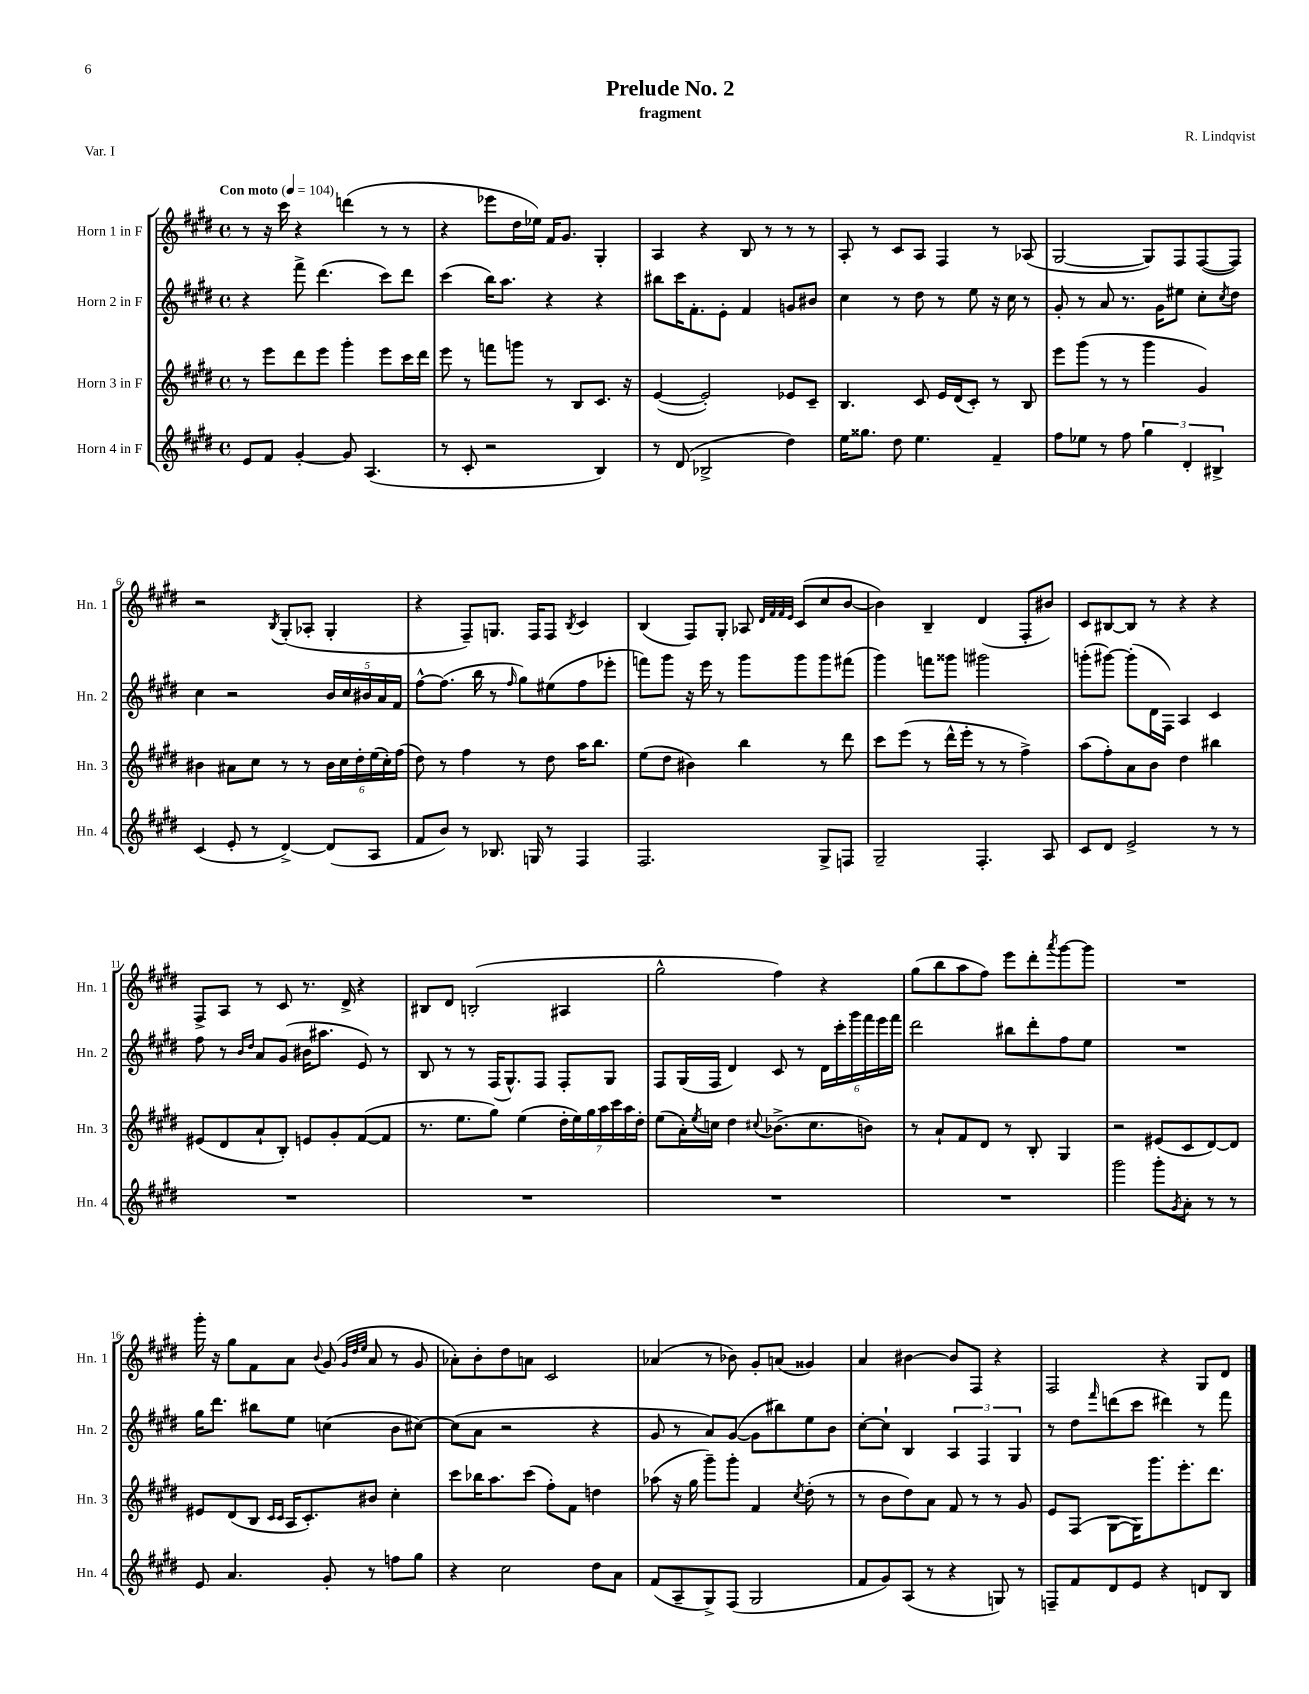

**kern	**kern	**kern	**kern
*staff4	*staff3	*staff2	*staff1
*clefG2	*clefG2	*clefG2	*clefG2
*k[f#c#g#d#]	*k[f#c#g#d#]	*k[f#c#g#d#]	*k[f#c#g#d#]
*M4/4	*M4/4	*M4/4	*M4/4
*met(c)	*met(c)	*met(c)	*met(c)
*MM104	*MM104	*MM104	*MM104
8e/L	8r	4r	8r
8f#/J	8eee\L	.	16r
.	.	.	16ccc#\
[4g#'/	8ddd#\	8fff#^\	4r
.	8eee\J	(4.ddd#\	.
8g#/]	4ggg#'\	.	(4ddd\
(4.A/	.	.	.
.	8eee\L	8ccc#\L)	8r
.	16ccc#\L	8ddd#\J	8r
.	16ddd#\JJ	.	.
=	=	=	=
8r	8eee\	(4ccc#\	4r
8c#'/	8r	.	.
2r	8fff\L	16bb\LK)	8eee-\L
.	.	8.aa\J	.
.	8ggg\J	.	16dd#\L
.	.	.	16ee-\JJ)
.	8r	4r	16f#/LK
.	.	.	8.g#/J
.	8B/L	.	.
4B/)	8.c#/J	4r	4G#'/
.	16r	.	.
=	=	=	=
8r	([4e/	8bb#\L	4A/
(8d#/	.	16ccc#\K	.
.	.	8.f#'\	.
2B-^/	2e'/])	.	4r
.	.	8e'\J	.
.	.	4f#/	8B/
.	.	.	8r
4dd#\)	8e-/L	8g/L	8r
.	8c#~/J	8b#/J	8r
=	=	=	=
16ee\LK	4.B/	4cc#\	8A'/
8.gg##\J	.	.	.
.	.	.	8r
8dd#\	.	8r	8c#/L
4.ee\	8c#/	8dd#\	8A/J
.	16e/LL	8r	4F#/
.	(16d#/J	.	.
.	8c#'/J)	8ee\	.
4f#~/	8r	16r	8r
.	.	16cc#\	.
.	8B/	8r	(8A-/
=	=	=	=
8ff#\L	8eee\L	8g#'/	[2G#/
8ee-\J	(8ggg#\J	8r	.
8r	8r	8a/	.
8ff#\	8r	8.r	.
6gg#\	4ggg#\	.	8G#/]L)
.	.	16g#\LK	.
.	.	8ee#\J	8F#/
6d#'/	.	.	.
.	4g#/)	8cc#'\L	([8F#/
6B#^/	.	.	.
.	.	8qcc#/	.
.	.	8dd#\J	8F#/]J)
=	=	=	=
(4c#/	4b#\	4cc#\	2r
8e'/	8a#\L	2r	.
8r	8cc#\J	.	.
.	.	.	8qB/
[4d#^/)	8r	.	(8G#'/L
.	8r	.	8A-'/J
(8d#/]L	24b#\LL	20b/LL	4G#'/
.	24cc#\	.	.
.	.	20cc#/	.
.	24dd#'\	.	.
.	.	20b#/	.
8A/J	(24ee\	.	.
.	.	20a/	.
.	24cc#'\)	.	.
.	.	20f#/JJ	.
.	(24ff#\JJ	.	.
=	=	=	=
8f#/L	8dd#\)	[8ff#^^\L	4r
8b/J)	8r	(8.ff#\]J	.
8r	4ff#\	.	8F#~/L)
.	.	16bb\	.
8.B-/	.	8r	8.G/J
.	.	16qqff#/	.
.	8r	8gg#\L)	.
16G/	.	.	16F#/LK
8r	8dd#\	(8ee#\	8F#/J
.	.	.	8qB/
4F#/	16aa\LK	8ff#\	4c#/
.	8.bb\J	.	.
.	.	8eee-'\J	.
=	=	=	=
2.F#/	(8ee\L	8fff\L)	(4B/
.	8dd#\J	8ggg#\J	.
.	4b#\)	16r	8F#/L)
.	.	16eee\	.
.	.	8r	8G#'/J
.	4bb\	8ggg#\L	8A-/
.	.	.	32qqd#/LLL
.	.	.	32qqf#/
.	.	.	32qqf#/
.	.	.	32qqe/JJJ
.	.	8ggg#\	(8c#/L
8G#^/L	8r	8ggg#\	8cc#/
8F/J	8ddd#\	(8fff#\J	[8b/J
=	=	=	=
2G#~/	8ccc#\L	4ggg#\)	4b\])
.	(8eee\J	.	.
.	8r	8fff\L	4B~/
.	16ddd#^^\LL	8ggg##\J	.
.	16eee'\JJ	.	.
4.F#'/	8r	2ggg#\	(4d#/
.	8r	.	.
.	4ff#^\)	.	8F#'/L
8A/	.	.	8b#/J)
=	=	=	=
8c#/L	(8aa\L	(8ggg'\L	8c#/L
8d#/J	8ff#'\)	[8ggg#\J)	[8B#/
2e^/	8a\	(8ggg#'\]L	8B#/]J
.	8b\J	16d#\L	8r
.	.	16F#\JJ)	.
.	4dd#\	4A/	4r
8r	4bb#\	4c#/	4r
8r	.	.	.
=	=	=	=
1r	(8e#/L	8ff#\	8F#^/L
.	8d#/	8r	8A/J
.	.	16qqb/LL	.
.	.	16qqdd#/JJ	.
.	8a`/	8a/L	8r
.	8B'/J)	(8g#/J	8c#/
.	8e/L	16b#\LK	8.r
.	.	8.aa#\J	.
.	8g#'/	.	.
.	.	.	16d#^/
.	([8f#/	8e/)	4r
.	8f#/]J	8r	.
=	=	=	=
1r	8.r	8B/	8B#/L
.	.	8r	8d#/J
.	8.ee\L	.	.
.	.	8r	(2B'/
.	8gg#\J)	(16F#/LK	.
.	.	8.G#^^/)	.
.	(4ee\	.	.
.	.	8F#/J	.
.	28dd#'\LL	8F#'/L	4A#/
.	28ee\)	.	.
.	28gg#\	.	.
.	28aa\	.	.
.	.	8G#/J	.
.	28ccc#\	.	.
.	28aa\	.	.
.	28dd#'\JJ	.	.
=	=	=	=
1r	(8ee\L	8F#/L	2gg#^^\
.	16a'\L)	(16G#/L	.
.	8qee/	.	.
.	16cc\JJ	16F#/JJ	.
.	4dd#\	4d#/)	.
.	8qqcc#/	.	.
.	(8.b-^\L	8c#/	4ff#\)
.	.	8r	.
.	8.cc#\	.	.
.	.	24d#\LL	4r
.	.	24ccc#'\	.
.	.	24ggg#\	.
.	8b\J)	24fff#\	.
.	.	24eee\	.
.	.	24fff#\JJ	.
=	=	=	=
1r	8r	2ddd#\	(8gg#\L
.	8a`/L	.	8bb\
.	8f#/	.	8aa\
.	8d#/J	.	8ff#\J)
.	8r	8bb#\L	8eee\L
.	8B'/	8ddd#'\	8ddd#'\
.	.	.	8qaaa/
.	4G#/	8ff#\	[8ggg#\
.	.	8ee\J	8ggg#\]J
=	=	=	=
2ggg#\	2r	1r	1r
8ggg#'\L	(8e#/L	.	.
8qg#/	.	.	.
8a'\J	8c#/	.	.
8r	[8d#/)	.	.
8r	8d#/]J	.	.
=	=	=	=
8e/	8e#/L	16gg#\LK	16ggg#'\
.	.	8.ddd#\J	16r
4.a/	(8d#/	.	8gg#\L
.	8B/J	8bb#\L	8f#\
.	16qqc#/LL	.	.
.	16qqc#/JJ	.	.
.	16A/LK	8ee\J	8a\J
.	8.c#'/)	.	.
.	.	.	8qqb/
8g#'/	.	(4cc\	(8g#/
.	.	.	32qqg#/LLL
.	.	.	32qqdd#/
.	.	.	32qqee/JJJ
8r	8b#/J	.	8a/
8ff\L	4cc#'\	8b\L	8r
8gg#\J	.	[8cc#\J)	8g#/
=	=	=	=
4r	8ccc#\L	(8cc#\]L	8a-'\L)
.	16bb-\K	8a\J	8b'\
.	8.aa\	.	.
2cc#\	.	2r	8dd#\
.	(8ccc#\J	.	8a\J
.	8ff#'\L)	.	2c#/
.	8f#\J	.	.
8dd#\L	4dd\	4r	.
8a\J	.	.	.
=	=	=	=
(8f#/L	(8aa-\	8g#/	(4a-/
8A~/	16r	8r	.
.	16gg#\	.	.
8G#^/)	8ggg#~\L)	8a/L)	8r
(8F#/J	8ggg#'\J	([8g#/J	8b-\)
2G#/	4f#/	8g#\]L	8g#'/L
.	.	8bb#\)	(8a/J
.	8qcc#/	.	.
.	(8dd#'\	8ee\	4g##/)
.	8r	8b\J	.
=	=	=	=
8f#/L	8r	[8cc#'\L	4a/
8g#/)	8b\L	8cc#`\]J	.
(8A/J	8dd#\)	4B/	[4b#\
8r	8a\J	.	.
4r	8f#/	6A/	8b#/]L
.	8r	.	8F#/J
.	.	6F#/	.
8G/)	8r	.	4r
.	.	6G#/	.
8r	8g#/	.	.
=	=	=	=
8F~/L	8e/L	8r	2F#/
8f#/	(8F#/J	8dd#\L	.
.	.	16qqfff#/	.
8d#/	[8G#\L	(8ddd\	.
8e/J	16G#\]K)	8ccc#\J	.
.	8.ggg#\	.	.
4r	.	4ddd#\)	4r
.	8.eee'\	.	.
8d/L	.	8r	8G#/L
.	8.ddd#\J	.	.
8B/J	.	8fff#\	8d#/J
==	==	==	==
*-	*-	*-	*-
